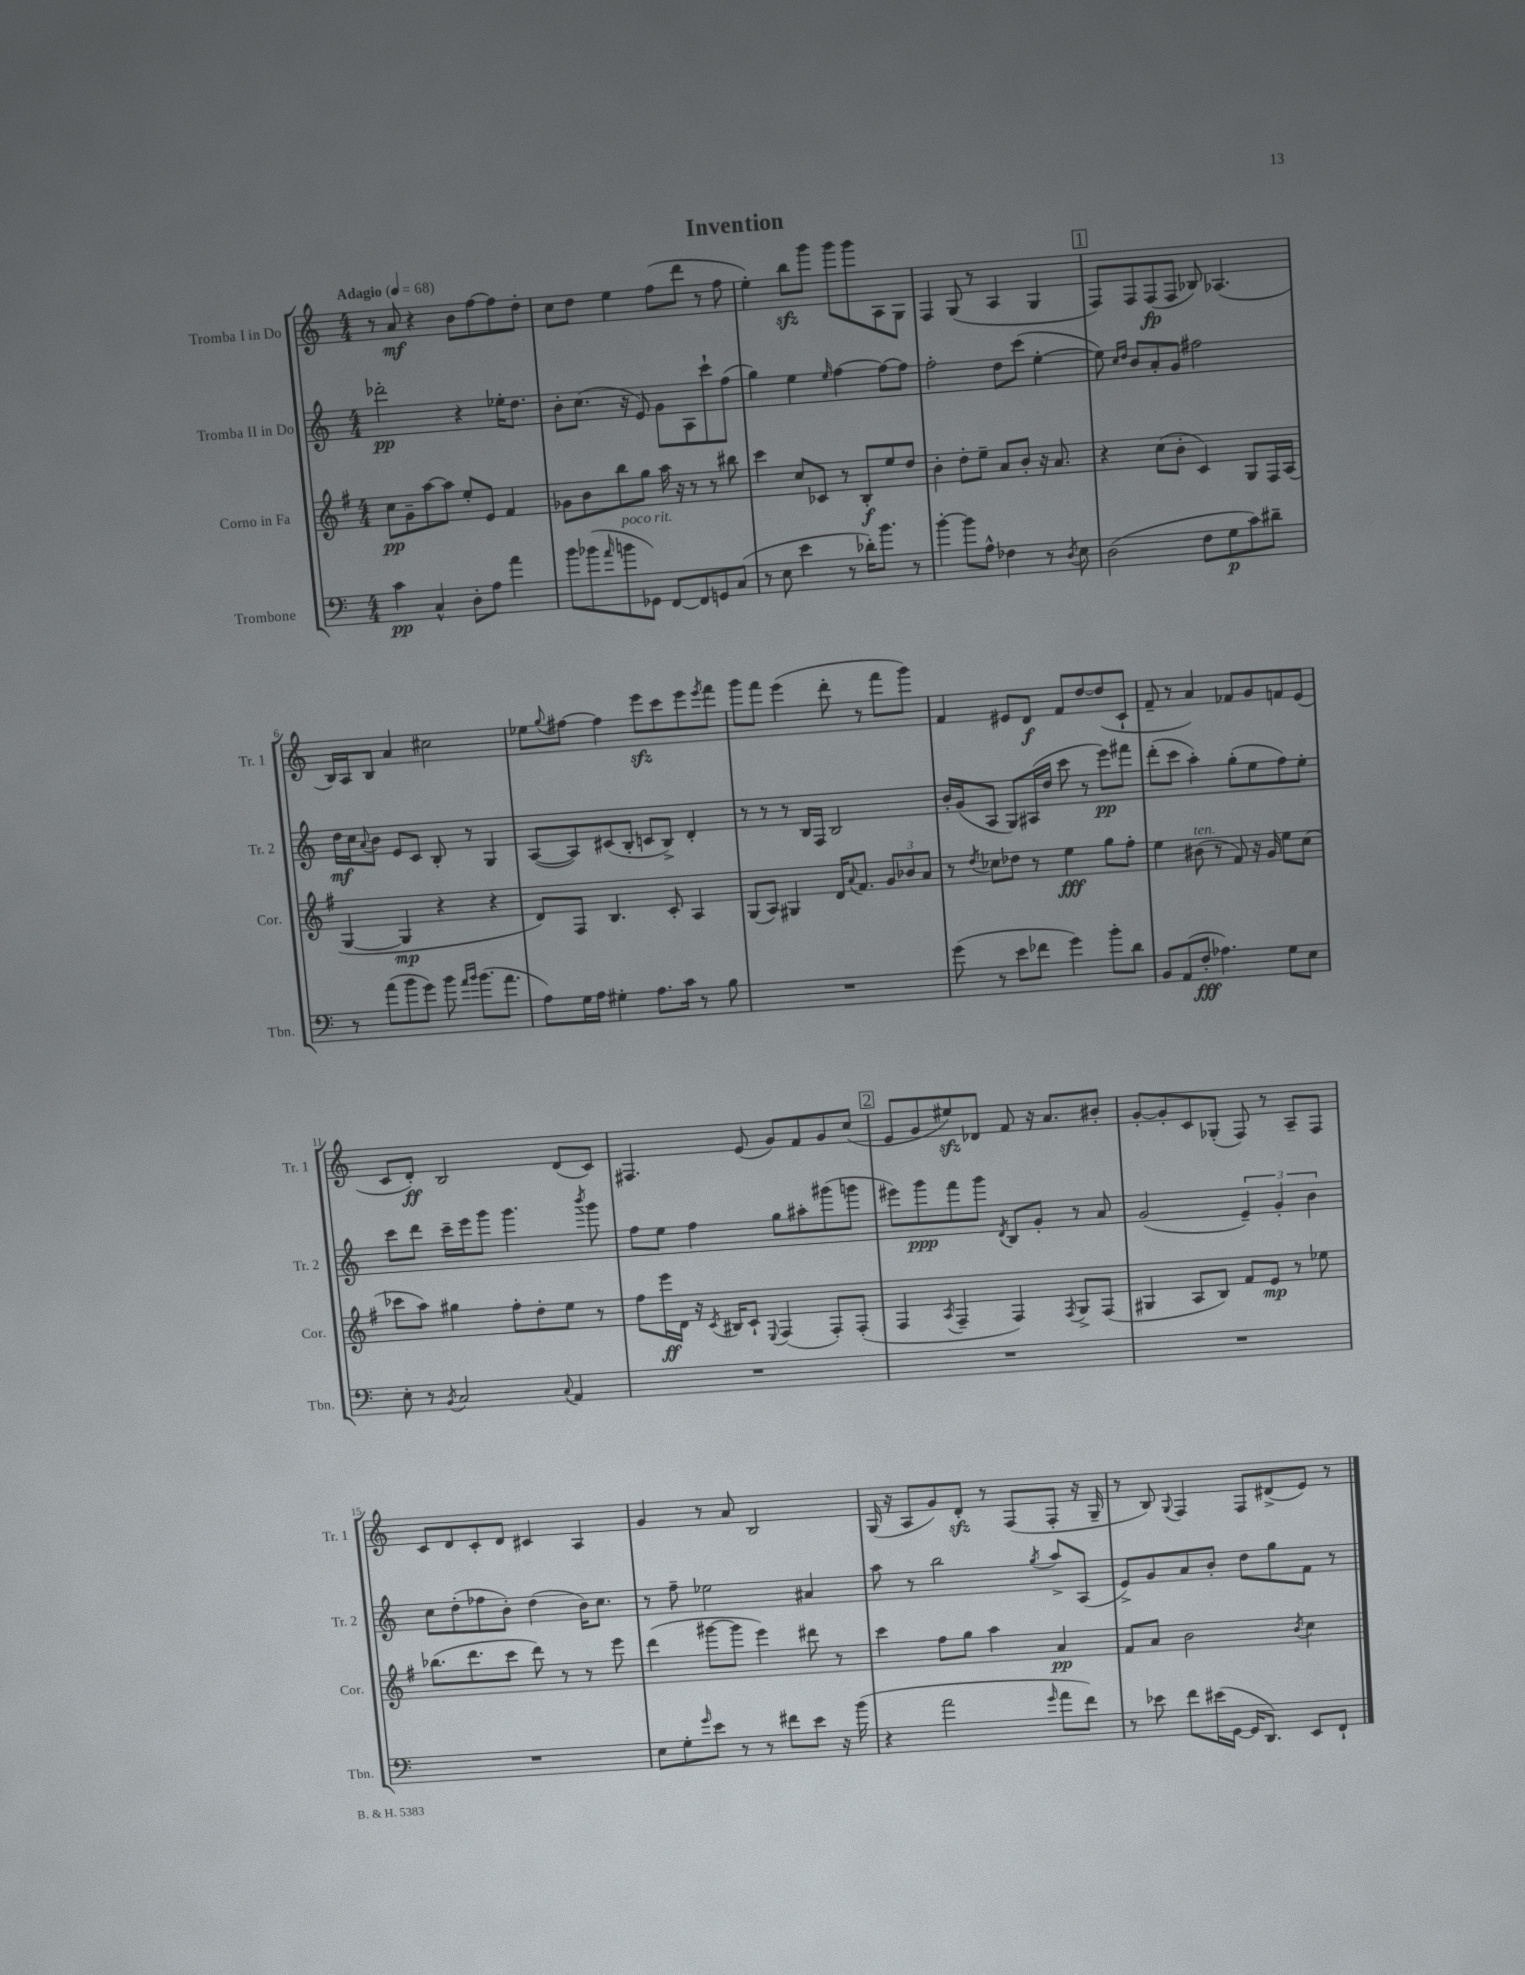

**kern	**dynam	**kern	**dynam	**kern	**dynam	**kern	**dynam
*part4	*part4	*part3	*part3	*part2	*part2	*part1	*part1
*staff4	*staff4	*staff3	*staff3	*staff2	*staff2	*staff1	*staff1
*I"Trombone	*	*I"Corno in Fa	*	*I"Tromba II in Do	*	*I"Tromba I in Do	*
*I'Tbn.	*	*I'Cor.	*	*I'Tr. 2	*	*I'Tr. 1	*
*clefF4	*	*clefG2	*	*clefG2	*	*clefG2	*
*k[]	*	*k[f#]	*	*k[]	*	*k[]	*
*M4/4	*	*M4/4	*	*M4/4	*	*M4/4	*
*MM68	*	*MM68	*	*MM68	*	*MM68	*
=1	=1	=1	=1	=1	=1	=1	=1
!	!	!	!	!	!	!LO:TX:a:B:t=Adagio	!
4c\	pp	8cc\L	pp	2ddd-X'\	pp	8r	.
.	.	8g~\	.	.	.	8a/	mf
4C^^/	.	[8aa\	.	.	.	4r	.
.	.	8aa\J]	.	.	.	.	.
8D'\L	.	8ee'/L	.	4r	.	8b\L	.
8A\J	.	8e/J	.	.	.	[8ff\	.
4a\	.	4f#/	.	16ee-X'\KL	.	8ff\]	.
.	.	.	.	8.dd\J	.	.	.
.	.	.	.	.	.	8dd'\J	.
=2	=2	=2	=2	=2	=2	=2	=2
8b\L	.	8g-X\L	.	8b'\L	.	8cc\L	.
(8b-X\	.	8b\	.	(8.cc\J	.	8dd\J	.
16qqa/	.	.	.	.	.	.	.
!LO:TX:a:i:t=poco rit.	!	!	!	!	!	!	!
8bn\	.	8bb\	.	.	.	4ee\	.
.	.	.	.	16r	.	.	.
8GG-X\J)	.	8gg\J	.	8e/)	.	.	.
[8FF/L	.	16aa\	.	8g\L	.	(8ff\L	.
.	.	16r	.	.	.	.	.
8FF/]	.	8r	.	8A\	.	8ddd\J	.
8GGn/	.	8r	.	8ccc`\	.	8r	.
(8C/J	.	8bb#X\	.	(8ff\J	.	8ff\	.
=3	=3	=3	=3	=3	=3	=3	=3
8r	.	4ccc\	.	4gg\)	.	4ee'\)	.
8E\	.	.	.	.	.	.	.
4e\	.	8cc/L	.	4ee\	.	8bbzz\L	.
.	.	8c-X/J	.	.	.	8ggg\J	.
.	.	.	.	16qqee/	.	.	.
8r	.	8r	.	[4ff\	.	8ggg\L	.
16d-X'\KL)	.	8B'/L	f	.	.	8ggg\	.
8.b\J	.	.	.	.	.	.	.
.	.	8ee/	.	8ff\L_	.	8A\	.
8r	.	8dd/J	.	8ff\J]	.	8G\J	.
=4	=4	=4	=4	=4	=4	=4	=4
[4b'\	.	4b'\	.	2ff'\	.	4F/	.
8b\L]	.	8dd'\L	.	.	.	(8G/	.
8A^^\J	.	8ee~\J	.	.	.	8r	.
4F-X\	.	8a/L	.	8dd\L	.	4A/	.
.	.	8b'/J	.	(8ccc\J	.	.	.
8r	.	16r	.	[4ee'\	.	4G/	.
.	.	8.a/	.	.	.	.	.
8qD/	.	.	.	.	.	.	.
8E\	.	.	.	.	.	.	.
!!LO:REH:place=s1:t=1
=5	=5	=5	=5	=5	=5	=5	=5
(2D\	.	4r	.	8ee\])	.	8F/L)	.
.	.	.	.	16qqcc/LL	.	.	.
.	.	.	.	16qqdd/JJ	.	.	.
.	.	.	.	8b/L	.	8F/	.
.	.	(8cc\L	.	8a'/	.	(8F/	fp
.	.	8b'\J	.	8g/J	.	8F/J	.
8F\L	.	4c/)	.	2ff#X\	.	8B-X/)	.
8G\	p	.	.	.	.	(4.A-X/	.
8c\)	.	8G/L	.	.	.	.	.
8d#X~\J	.	16F#/L	.	.	.	.	.
.	.	(16A/JJ	.	.	.	.	.
!!LO:LB:g=z
=6	=6	=6	=6	=6	=6	=6	=6
8r	.	[4G/	.	16dd\LL	mf	16B/LL)	.
.	.	.	.	16cc\J	.	16A/J	.
.	.	.	.	8qqa/	.	.	.
(8a\L	.	.	.	8b\J	.	8B/J	.
8b\	.	4G/]	mp	8e/L	.	4a/	.
8g\J)	.	.	.	8c/J	.	.	.
8b\	.	4r	.	8B'/	.	2cc#X\	.
16qqa/LL	.	.	.	.	.	.	.
16qqb/JJ	.	.	.	.	.	.	.
(8.b\L	.	.	.	8r	.	.	.
.	.	4r	.	4G/	.	.	.
8.a\J	.	.	.	.	.	.	.
=7	=7	=7	=7	=7	=7	=7	=7
8A\L)	.	8d/L)	.	([8A/L	.	8ee-X\L	.
.	.	.	.	.	.	8qqgg/	.
16G\L	.	8F#/J	.	8A/])	.	[8ff#X\J	.
16A\JJ	.	.	.	.	.	.	.
4G#X'\	.	4.B/	.	(8c#X/	.	4ff#\]	.
.	.	.	.	8B'/J	.	.	.
8.A\L	.	.	.	8cn/L	.	8eeezz\L	.
.	.	8c'/	.	8B^/J)	.	8ccc\	.
16c\Jk	.	.	.	.	.	.	.
8r	.	4A/	.	4d'/	.	8eee\	.
.	.	.	.	.	.	8qeee/	.
8B\	.	.	.	.	.	8fff\J	.
=8	=8	=8	=8	=8	=8	=8	=8
1r	.	(8G/L	.	8r	.	8ggg\L	.
.	.	8A/J)	.	8r	.	8fff\J	.
.	.	4G#X/	.	8r	.	(4eee\	.
.	.	.	.	16B/LL	.	.	.
.	.	.	.	16F/JJ	.	.	.
.	.	16d/KL	.	2B/	.	8ddd'\	.
.	.	8qqa/	.	.	.	.	.
.	.	8.f#/J	.	.	.	.	.
.	.	.	.	.	.	8r	.
.	.	12g/L	.	.	.	8fff\L	.
.	.	12b-X/	.	.	.	.	.
.	.	.	.	.	.	8ggg\J)	.
.	.	12a/J	.	.	.	.	.
=9	=9	=9	=9	=9	=9	=9	=9
(8g\	.	8r	.	16b'/LL	.	4f/	.
.	.	.	.	(16g/J	.	.	.
.	.	8qdd/	.	.	.	.	.
8r	.	8cc-X\L	.	8A/J	.	.	.
8e\L	.	8dd-X\J	.	8G/L)	.	8e#X/L	.
8f-X\J	.	8r	.	(16A#X/L	.	8d/J	f
.	.	.	.	16dd/JJ	.	.	.
4g\)	.	4ee\	fff	8ccc\	.	8f/L	.
.	.	.	.	8r	.	[8dd/	.
8b'\L	.	8gg\L	.	8eee\L)	pp	(8dd/]	.
8d\J	.	8ff#'\J	.	8fff#X\J	.	8c`/J	.
=10	=10	=10	=10	=10	=10	=10	=10
8BB/L	.	4ee\	.	(8ddd'\L	.	8f~/	.
(8AA/	.	.	.	8ccc\J	.	8r	.
!	!	!LO:TX:a:i:t=ten.	!	!	!	!	!
8F'/J	fff	(8b#X\	.	4aa'\)	.	4a/)	.
4.A-X\)	.	8r	.	.	.	.	.
.	.	8f#/)	.	(8gg'\L	.	8f-X/L	.
.	.	16r	.	8ee\	.	8g/	.
.	.	16g/	.	.	.	.	.
8G\L	.	8ee\L	.	8ff\)	.	8fn/	.
8E\J	.	(8cc\J	.	8ee'\J	.	(8e/J	.
!!LO:LB:g=z
=11	=11	=11	=11	=11	=11	=11	=11
8E'\	.	8ccc-X\L	.	8ccc\L	.	8c/L	.
8r	.	8aa\J)	.	8ddd\J	.	8d'/J)	ff
8qBB/	.	.	.	.	.	.	.
2C/	.	4gg#X\	.	16ccc~\LL	.	2B/	.
.	.	.	.	16eee\J	.	.	.
.	.	.	.	8ggg\J	.	.	.
.	.	8ff#'\L	.	4.ggg\	.	.	.
.	.	8dd'\	.	.	.	.	.
8qqC/	.	.	.	.	.	.	.
4AA/	.	8ee\J	.	.	.	(8d/L	.
.	.	.	.	8qbbb/	.	.	.
.	.	8r	.	8ggg\	.	8c/J)	.
=12	=12	=12	=12	=12	=12	=12	=12
1r	.	8ff#\L	.	8ff\L	.	4.F#X/	.
.	.	16eee\L	ff	8ee\J	.	.	.
.	.	16d\JJ	.	.	.	.	.
.	.	16r	.	4ff\	.	.	.
.	.	8qc/	.	.	.	.	.
.	.	16B#X/KL	.	.	.	.	.
.	.	8c`/J	.	.	.	(8e/	.
.	.	8qqE/	.	.	.	.	.
.	.	(4F#/	.	8gg\L	.	8g/L)	.
.	.	.	.	8aa#X'\	.	8f/	.
.	.	8F#'/L)	.	(8ggg#X\	.	8g/	.
.	.	(8F#'/J	.	8gggn\J	.	(8cc/J	.
!!LO:REH:place=s1:t=2
=13	=13	=13	=13	=13	=13	=13	=13
1r	.	4F#/	.	8eee#X\L)	.	8e/L	.
.	.	.	.	8ggg\	ppp	8g/	.
.	.	8qA/	.	.	.	.	.
.	.	4F#~/	.	8fff\	.	8ee#Xzz/)	.
.	.	.	.	8ggg\J	.	8d-X/J	.
.	.	.	.	8qd/	.	.	.
.	.	4F#/)	.	8B/L	.	8f/	.
.	.	.	.	8g'/J	.	16r	.
.	.	.	.	.	.	8.a/L	.
.	.	8qF#/	.	.	.	.	.
.	.	8G^/L	.	8r	.	.	.
.	.	(8F#/J	.	8a/	.	8b#X'/J	.
=14	=14	=14	=14	=14	=14	=14	=14
1r	.	4G#X/	.	(2g/	.	[8g'/L	.
.	.	.	.	.	.	8g'/]	.
.	.	8A/L	.	.	.	8c/	.
.	.	8B/J)	.	.	.	(8G-X'/J	.
.	.	8f#/L	.	6e~/)	.	8F/)	.
.	.	8e/J	mp	.	.	8r	.
.	.	.	.	6g'/	.	.	.
.	.	8r	.	.	.	8A~/L	.
.	.	.	.	6b\	.	.	.
.	.	8ee-X\	.	.	.	8F/J	.
!!LO:LB:g=z
=15	=15	=15	=15	=15	=15	=15	=15
1r	.	(8.bb-X\L	.	8cc\L	.	8c/L	.
.	.	.	.	(8dd'\	.	8d/	.
.	.	8.ddd\	.	.	.	.	.
.	.	.	.	8ff-X\	.	8c'/	.
.	.	8ccc\J	.	8b'\J)	.	8d/J	.
.	.	8ddd\)	.	(4dd\	.	4c#X/	.
.	.	8r	.	.	.	.	.
.	.	8r	.	16b\KL)	.	4A/	.
.	.	.	.	8.cc\J	.	.	.
.	.	8eee\	.	.	.	.	.
=16	=16	=16	=16	=16	=16	=16	=16
8E\L	.	(4ddd\	.	8r	.	4g/	.
8G'\	.	.	.	8ff~\	.	.	.
16qqg/	.	.	.	.	.	.	.
8e\J	.	[8ggg#X\L	.	2ee-X\	.	8r	.
8r	.	8ggg#\J]	.	.	.	8a/	.
8r	.	4eee\)	.	.	.	2B/	.
8f#X\L	.	.	.	.	.	.	.
8e\J	.	8ddd#X\	.	4a#X/	.	.	.
16r	.	8r	.	.	.	.	.
(16b\	.	.	.	.	.	.	.
=17	=17	=17	=17	=17	=17	=17	=17
4r	.	4ccc\	.	8aa\	.	(16G/	.
.	.	.	.	.	.	16r	.
.	.	.	.	8r	.	8A/L	.
2a\	.	8ff#\L	.	2bb\	.	8g/)	.
.	.	8gg\J	.	.	.	8dzz'/J	.
.	.	4aa\	.	.	.	8r	.
.	.	.	.	.	.	(8F/L	.
16qqg/	.	.	.	8qgg/	.	.	.
8a\L	.	4a/	pp	8aa^/L	.	8F'/J	.
8f\J)	.	.	.	(8A/J	.	16r	.
.	.	.	.	.	.	16G~/	.
=18	=18	=18	=18	=18	=18	=18	=18
8r	.	8f#/L	.	8e^/L)	.	8r	.
8e-X\	.	8a/J	.	8g/	.	8B/)	.
.	.	.	.	.	.	8qqG/	.
8f\L	.	2b\	.	8a/	.	4F/	.
(16e#X\L	.	.	.	8b'/J	.	.	.
[16GG\JJ	.	.	.	.	.	.	.
16GG/KL]	.	.	.	8dd\L	.	8F/L	.
8.DD/J)	.	.	.	.	.	.	.
.	.	.	.	8gg\	.	(8d#X^/	.
.	.	8qb/	.	.	.	.	.
8EE/L	.	4cc\	.	8f\J	.	8e/J)	.
8FF`/J	.	.	.	8r	.	8r	.
==	==	==	==	==	==	==	==
*-	*-	*-	*-	*-	*-	*-	*-
